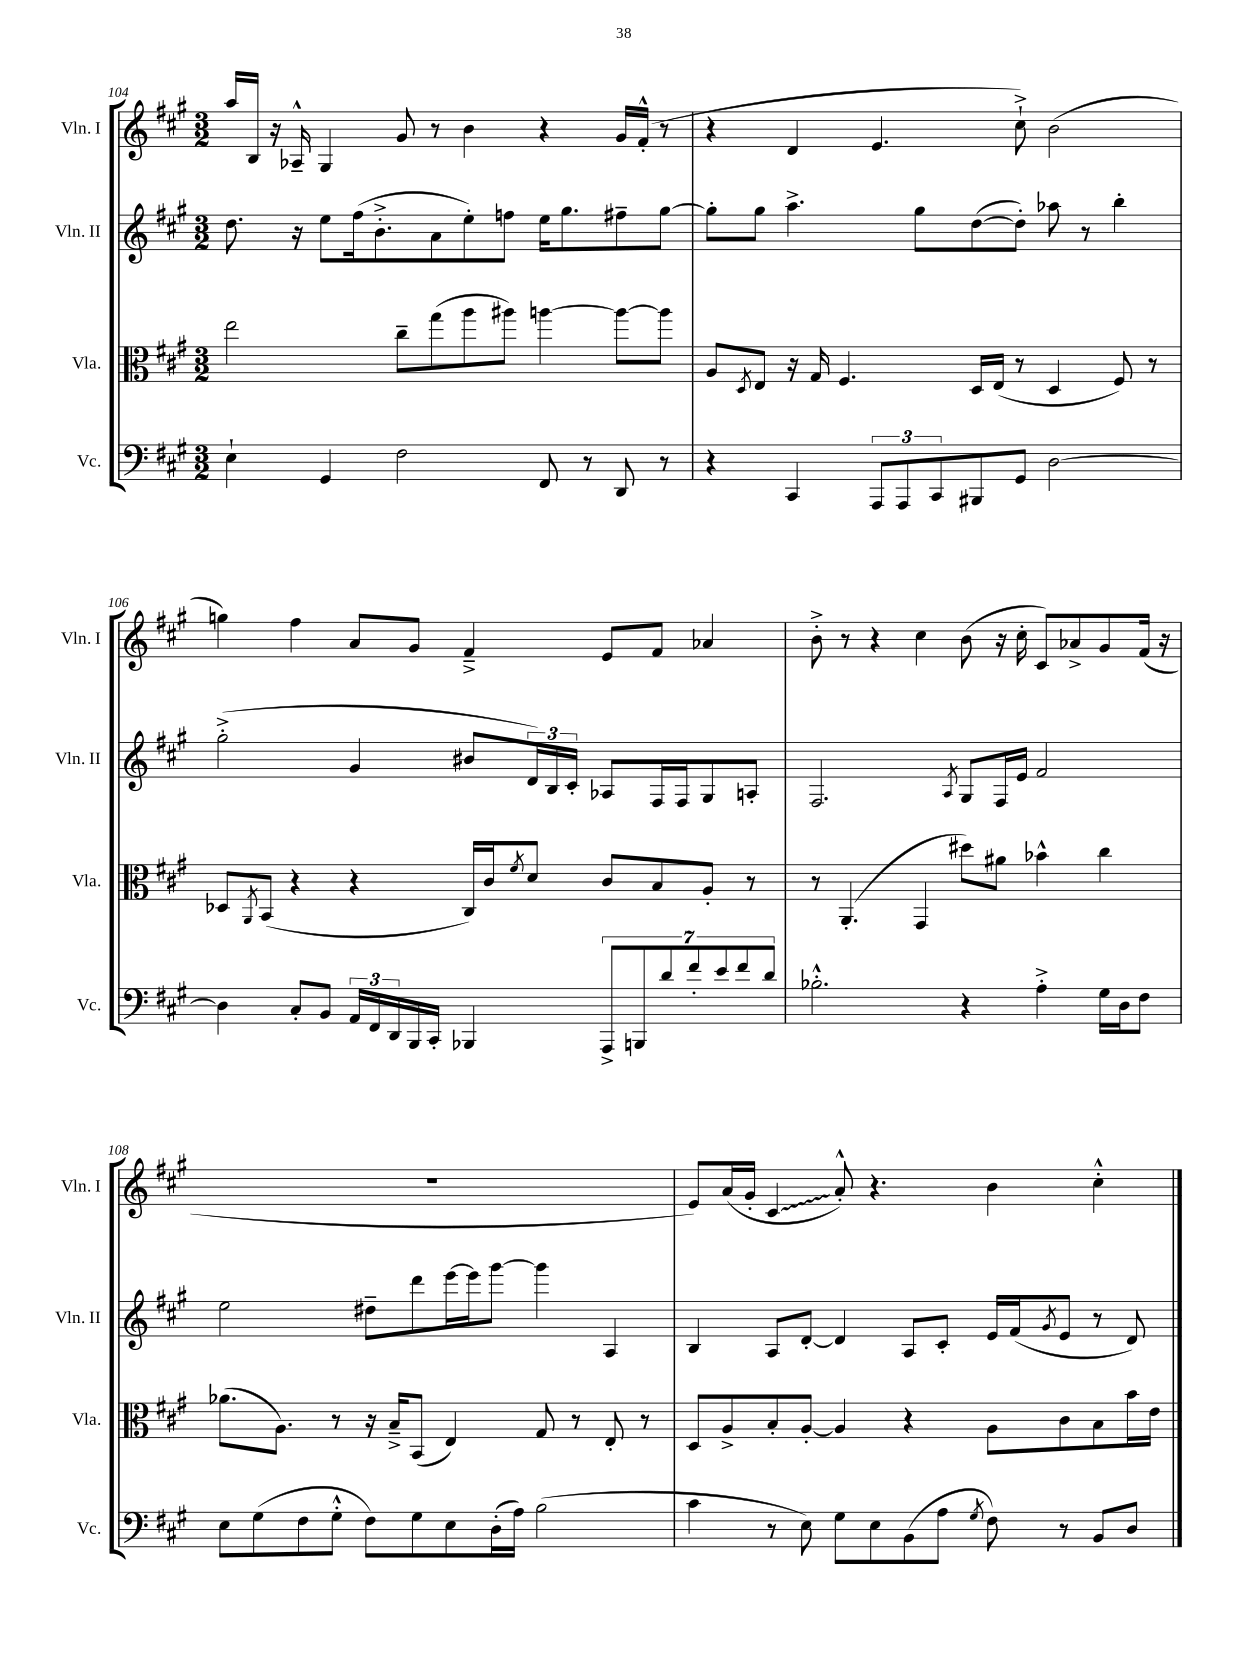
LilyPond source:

<<
\new StaffGroup <<
\new Staff = "s0" \with { instrumentName = "Vln. I" shortInstrumentName = "Vln. I" } {
    \clef treble \key a \major \numericTimeSignature \time 3/2
    a''16 b16 r16 aes16---^ gis4 gis'8 r8 b'4 r4 gis'16 fis'16-.-^( r8 |
    r4 d'4 e'4. cis''8-!->) b'2( |
    g''4) fis''4 a'8 gis'8 fis'4---> e'8 fis'8 aes'4 |
    b'8-.-> r8 r4 cis''4 b'8( r16 cis''16-. cis'8) aes'8-> gis'8 fis'16( r16 |
    R1. |
    e'8) a'16( gis'16-. \once \override Glissando.style = #'zigzag cis'4\glissando a'8-.-^) r4. b'4 cis''4-.-^ \bar "|." |
}
\new Staff = "s1" \with { instrumentName = "Vln. II" shortInstrumentName = "Vln. II" } {
    \clef treble \key a \major \numericTimeSignature \time 3/2
    d''8. r16 e''8 fis''16( b'8.-.-> a'8 e''8-.) f''8 e''16 gis''8. fis''8-- gis''8~ |
    gis''8-. gis''8 a''4.-> gis''8 d''8~( d''8-.) aes''8 r8 b''4-. |
    gis''2-.->( gis'4 bis'8 \tuplet 3/2 { d'16) b16 cis'16-. } aes8 fis16 fis16 gis8 a8-. |
    fis2. \acciaccatura { a8 } gis8 fis16 e'16 fis'2 |
    e''2 dis''8-- d'''8 e'''16~ e'''16 gis'''8~ gis'''4 a4 |
    b4 a8 d'8~-. d'4 a8 cis'8-. e'16 fis'16( \acciaccatura { gis'8 } e'8 r8 d'8) \bar "|." |
}
\new Staff = "s2" \with { instrumentName = "Vla." shortInstrumentName = "Vla." } {
    \clef alto \key a \major \numericTimeSignature \time 3/2
    e''2 cis''8-- gis''8( a''8 ais''8) a''4~ a''8~ a''8 |
    a8 \acciaccatura { d8 } e8 r16 gis16 fis4. d16 e16( r8 d4 fis8) r8 |
    des8 \acciaccatura { a,8 } b,8( r4 r4 cis16) cis'16 \acciaccatura { fis'8 } d'8 cis'8 b8 a8-. r8 |
    r8 a,4.-.( gis,4 dis''8) ais'8 bes'4-^ cis''4 |
    aes'8.( a8.) r8 r16 b16---> b,8( e4) gis8 r8 e8-. r8 |
    d8 a8-> b8-. a8~-. a4 r4 a8 cis'8 b8 b'16 e'16 \bar "|." |
}
\new Staff = "s3" \with { instrumentName = "Vc." shortInstrumentName = "Vc." } {
    \clef bass \key a \major \numericTimeSignature \time 3/2
    e4-! gis,4 fis2 fis,8 r8 d,8 r8 |
    r4 cis,4 \tuplet 3/2 { a,,8 a,,8 cis,8 } bis,,8 gis,8 d2~ |
    d4 cis8-. b,8 \tuplet 3/2 { a,16 fis,16 d,16 } b,,16 cis,16-. bes,,4 \tuplet 7/4 { a,,8-> b,,8 d'8 fis'8-. e'8 fis'8 d'8 } |
    bes2.-.-^ r4 a4-.-> gis16 d16 fis8 |
    e8 gis8( fis8 gis8-.-^ fis8) gis8 e8 d16-.( a16) b2( |
    cis'4 r8 e8) gis8 e8 b,8( a8 \acciaccatura { gis8 } fis8) r8 b,8 d8 \bar "|." |
}
>>
>>
\layout { \context { \Score currentBarNumber = #104 } }
